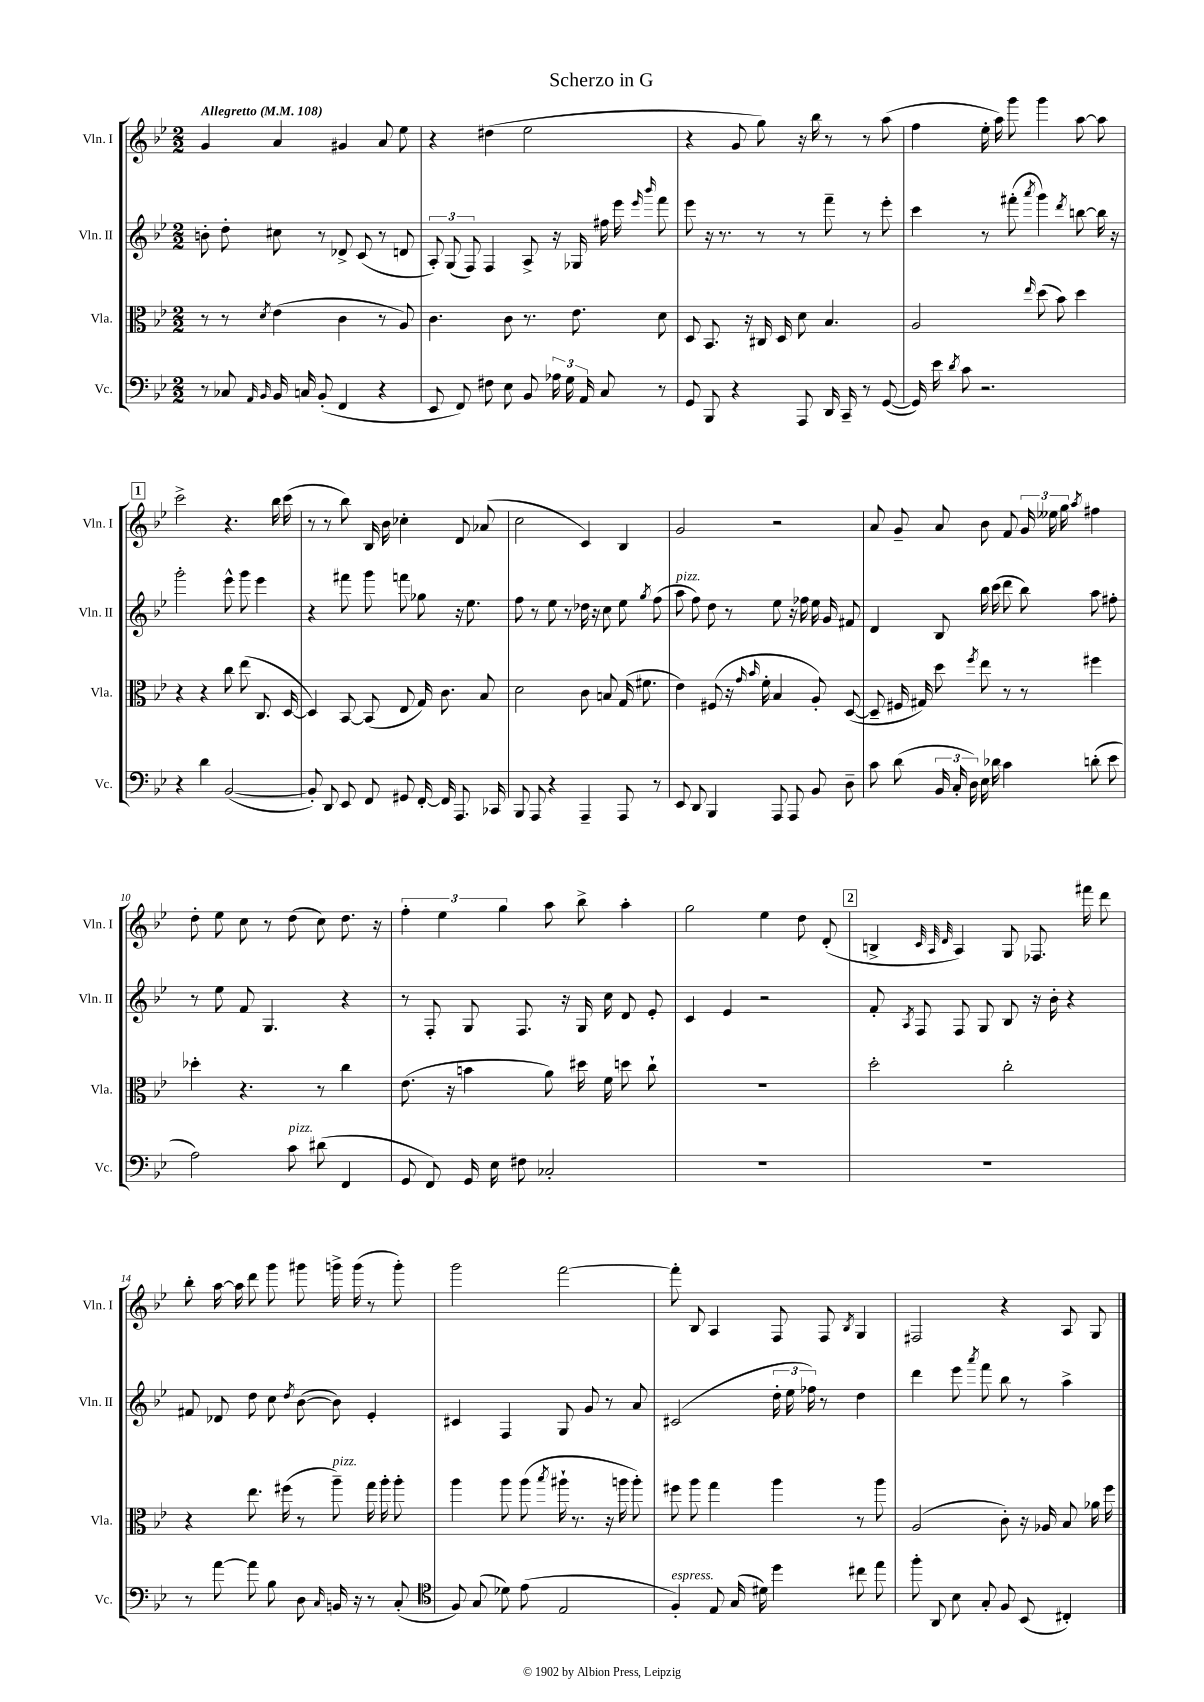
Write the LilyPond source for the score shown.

\header { title = "Scherzo in G" }
<<
\new StaffGroup <<
\new Staff = "s0" \with { instrumentName = "Vln. I" shortInstrumentName = "Vln. I" } {
    \clef treble \key bes \major \numericTimeSignature \time 2/2 \tempo "Allegretto" 4 = 108
    \autoBeamOff g'4 a'4 gis'4 a'8 ees''8 |
    r4 dis''4( ees''2 |
    r4 g'8 g''8) r16 bes''16 r8 r8 a''8( |
    f''4 ees''16-. a''16) g'''8 g'''4 a''8~ a''8 |
    \mark \markup { \box "1" } c'''2-> r4. bes''16 c'''16( |
    r8 r8 bes''8) bes16 bes'16 ces''4-. d'8 aes'8( |
    c''2 c'4) bes4 |
    g'2 r2 |
    a'8 g'8-- a'8 bes'8 f'8 \tuplet 3/2 { g'16 eeses''16 g''16 } \acciaccatura { a''8 } fis''4 |
    d''8-. ees''8 c''8 r8 d''8( c''8) d''8. r16 |
    \tuplet 3/2 { f''4-. ees''4 g''4 } a''8 bes''8-> a''4-. |
    g''2 ees''4 d''8 d'8-.( |
    \mark \markup { \box "2" } b4-> \grace { c'32 a32 d'32 } a4) g8 fes8. fis'''16 d'''8 |
    bes''8-. a''16~ a''16 d'''8 g'''8 gis'''8 g'''16-> g'''16( r8 g'''8-.) |
    g'''2 f'''2~ |
    f'''8-. bes8 a4 f8 f8 \acciaccatura { bes8 } g4 |
    fis2 r4 a8 g8 \bar "|." |
}
\new Staff = "s1" \with { instrumentName = "Vln. II" shortInstrumentName = "Vln. II" } {
    \clef treble \key bes \major \numericTimeSignature \time 2/2
    \autoBeamOff b'8-. d''8-. cis''8 r8 des'8-> c'8( r8 d'8 |
    \tuplet 3/2 { a8-.) g8( f8) } f4 a8-> r16 ges16 fis''16 ees'''16 \grace { ees'''16 bes'''16 } f'''8 |
    ees'''8 r16 r8. r8 r8 f'''8-- r8 ees'''8-. |
    c'''4 r8 fis'''8-.( \acciaccatura { a'''8 } g'''4) \acciaccatura { d'''8 } b''8~ b''16 r16 |
    \mark \markup { \box "1" } g'''2-. ees'''8-^ g'''8 ees'''4 |
    r4 fis'''8 g'''8 f'''8 ges''8 r16 ees''8. |
    f''8 r8 ees''8 r8 des''16 r16 c''8 ees''8 \acciaccatura { g''8 } f''8( |
    a''8^\markup { \italic "pizz." } f''8) d''8 r8 ees''8 r16 fes''16 ees''16 g'16 fis'8 |
    d'4 bes8 bes''16 c'''16( d'''8 bes''8) a''8 fis''8-. |
    r8 ees''8 f'8 g4. r4 |
    r8 f8-. g8 f8. r16 g16 c''16 d'8 ees'8-. |
    c'4 ees'4 r2 |
    \mark \markup { \box "2" } f'8-. \acciaccatura { a8 } f8 f8 g8 bes8 r16 bes'16-. r4 |
    fis'8 des'8 d''8 c''8 \acciaccatura { d''8 } bes'8~( bes'8) ees'4-. |
    cis'4 f4 g8 g'8 r8 a'8 |
    cis'2( \tuplet 3/2 { d''16-. ees''16 fes''16) } r8 d''4 |
    d'''4 ees'''8 \acciaccatura { a'''8 } f'''8 bes''8 r8 a''4-> \bar "|." |
}
\new Staff = "s2" \with { instrumentName = "Vla." shortInstrumentName = "Vla." } {
    \clef alto \key bes \major \numericTimeSignature \time 2/2
    \autoBeamOff r8 r8 \acciaccatura { d'8 } ees'4( c'4 r8 a8) |
    c'4. c'8 r8. ees'8. d'8 |
    d8 bes,8. r16 cis16 d16 d'8 bes4. |
    a2 \grace { ees''16 } d''8( bes'8) d''4 |
    \mark \markup { \box "1" } r4 r4 c''8 ees''8( c8. d16~ |
    d4) bes,8~ bes,8( ees8 g16) c'8. bes8 |
    d'2 c'8 b8 g16( fis'8. |
    ees'4) fis8( r16 \grace { g'16 bes'16 } f'16-. bes4 a8-.) d8~( |
    d8-- fis16 gis16) d''8 \acciaccatura { f''8 } ees''8 r8 r8 fis''4 |
    des''4-. r4. r8 c''4 |
    ees'8.( r16 b'4 a'8) dis''16 f'16 d''8 c''8-! |
    R1 |
    \mark \markup { \box "2" } d''2-. c''2-. |
    r4 ees''8. fis''16( r8 a''8--^\markup { \italic "pizz." }) g''16 a''16-. a''8-. |
    a''4 a''8 a''8( \acciaccatura { bes''8 } ais''16-! r8. r16 a''16 a''8-.) |
    fis''8 a''8 g''4 a''4 r8 a''8 |
    a2( c'8-.) r16 aes16 bes8 aes'16 f''16 \bar "|." |
}
\new Staff = "s3" \with { instrumentName = "Vc." shortInstrumentName = "Vc." } {
    \clef bass \key bes \major \numericTimeSignature \time 2/2
    \autoBeamOff r8 ces8 \grace { a,16 bes,16 } bes,16 c16 bes,8-.( f,4 r4 |
    ees,8 f,8) fis8 ees8 bes,8 \tuplet 3/2 { aes16 g16 a,16 } c8 r8 |
    g,8 bes,,8 r4 a,,8 d,16 c,16-- r8 g,8~( |
    g,16) ees'16 \acciaccatura { d'8 } c'8 r2. |
    \mark \markup { \box "1" } r4 d'4 bes,2~( |
    bes,8-.) d,8 ees,8 f,8 gis,8 f,16~-. f,16 a,,8. ces,16 |
    bes,,8 a,,8 r4 a,,4-- a,,8 r8 |
    ees,8 d,8 bes,,4 a,,8 a,,8 bes,8 d8-- |
    c'8 d'8( \tuplet 3/2 { bes,16 c16-. d16) } ees16 des'16 c'4 d'8-.( ees'8 |
    a2) c'8^\markup { \italic "pizz." } dis'8( f,4 |
    g,8 f,8) g,16 ees16 fis8 ces2-. |
    R1 |
    \mark \markup { \box "2" } R1 |
    r8 a'8~ a'8 bes8 d8 \grace { c16 } b,16 r16 r8 c8-.( |
    \clef tenor f8) g8( des'8) ees'8( ees2 |
    f4-.^\markup { \italic "espress." }) ees8 g16( dis'16) d''4 cis''8 ees''8 |
    f''8-. a,8 bes8 g8-. f8 bes,8( cis4-.) \bar "|." |
}
>>
>>
